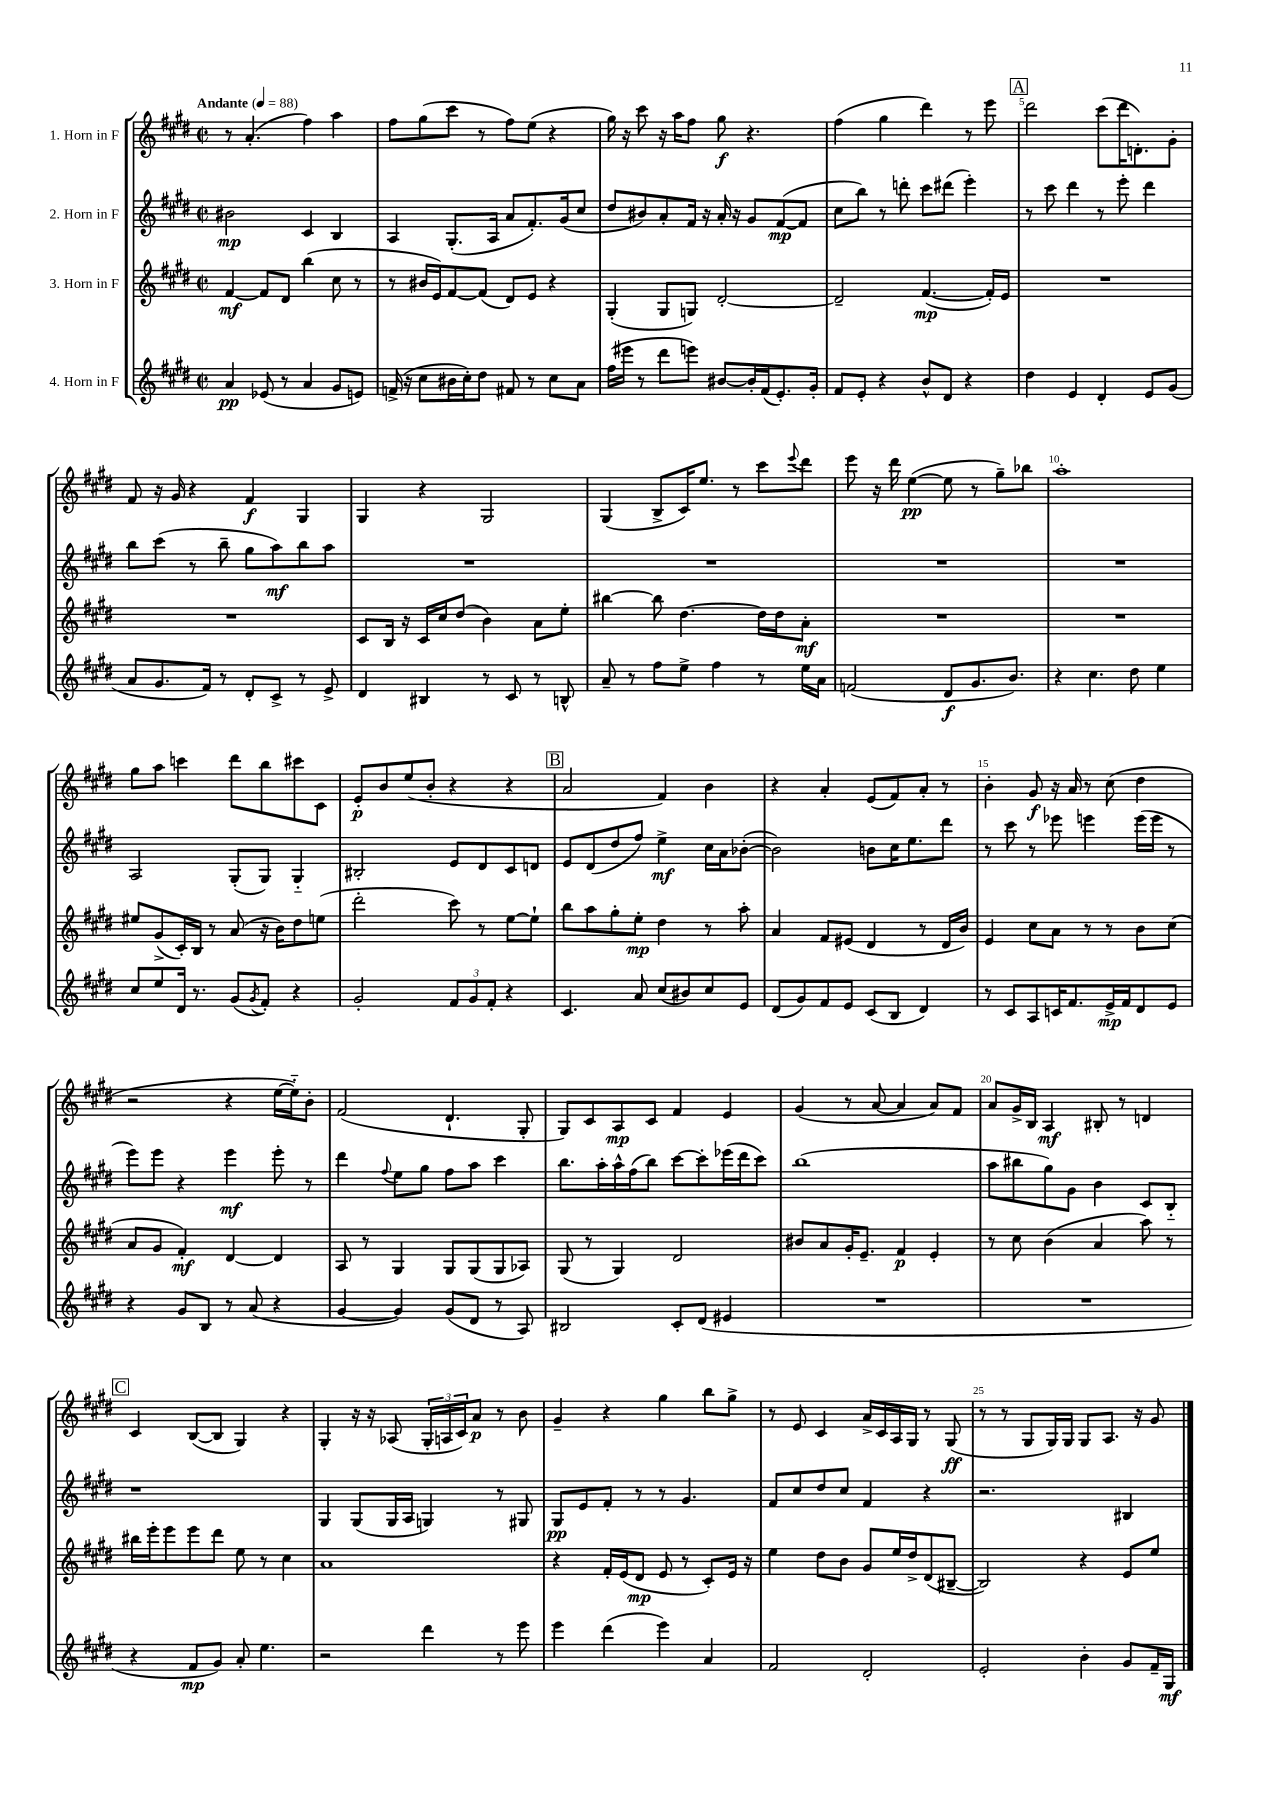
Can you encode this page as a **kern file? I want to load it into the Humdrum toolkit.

**kern	**kern	**kern	**kern
*staff4	*staff3	*staff2	*staff1
*clefG2	*clefG2	*clefG2	*clefG2
*k[f#c#g#d#]	*k[f#c#g#d#]	*k[f#c#g#d#]	*k[f#c#g#d#]
*M2/2	*M2/2	*M2/2	*M2/2
*met(c|)	*met(c|)	*met(c|)	*met(c|)
*MM88	*MM88	*MM88	*MM88
4a	[4f#	2b#	8r
.	.	.	(4.a'
(8e-	8f#]	.	.
8r	8d#	.	.
4a	(4bb	4c#	4ff#)
8g#	8cc#	4B	4aa
8e)	8r	.	.
=	=	=	=
(16f^	8r	4A	8ff#
16r	.	.	.
8cc#	16b#	.	(8gg#
.	16e)	.	.
16b#	[8f#	(8.G#'	8ccc#
16cc#')	.	.	.
8dd#	(8f#]	.	8r
.	.	16A	.
8f#	8d#)	8a	8ff#)
8r	8e	8.f#')	(8ee
8cc#	4r	.	4r
.	.	(16g#	.
8a	.	8cc#	.
=	=	=	=
(16ff#	(4G#'	8dd#	16gg#)
16eee#	.	.	16r
8r	.	8b#)	8ccc#
8ddd#	8G#	8a'	16r
.	.	.	16aa
8eee)	8G)	16f#	8ff#
.	.	16r	.
[8b#	[2d#'	16a'	8gg#
.	.	16r	.
16b#']	.	8g#	4.r
(16f#	.	.	.
8.e')	.	([8f#	.
.	.	8f#]	.
16g#'	.	.	.
=	=	=	=
8f#	2d#~]	8cc#	(4ff#
8e'	.	8bb)	.
4r	.	8r	4gg#
.	.	8ddd'	.
8b^^	([4.f#	8ccc#	4ddd#)
8d#	.	(8ddd#	.
4r	.	4eee')	8r
.	16f#'])	.	8eee
.	16e	.	.
=	=	=	=
4dd#	1r	8r	2ddd#
.	.	8ccc#	.
4e	.	4ddd#	.
4d#'	.	8r	(8ccc#
.	.	8eee'	16ddd#
.	.	.	8.d')
8e	.	4ddd#	.
(8g#	.	.	8g#'
=	=	=	=
8a	1r	8bb	8f#
8.g#	.	(8ccc#	16r
.	.	.	16g#
.	.	8r	4r
16f#)	.	.	.
8r	.	8bb~	.
8d#'	.	8gg#	4f#
8c#^	.	8aa)	.
8r	.	8bb	4G#
8e^	.	8aa	.
=	=	=	=
4d#	8c#	1r	4G#
.	16B	.	.
.	16r	.	.
4B#	16c#	.	4r
.	16cc#	.	.
.	(8dd#	.	.
8r	4b)	.	2G#
8c#	.	.	.
8r	8a	.	.
8B^^	8ee'	.	.
=	=	=	=
8a~	[4bb#	1r	(4G#
8r	.	.	.
8ff#	8bb#]	.	8B^
8ee^	[4.dd#	.	16c#)
.	.	.	8.ee
4ff#	.	.	.
.	.	.	8r
8r	16dd#]	.	8ccc#
.	16dd#	.	.
.	.	.	8qqeee
16ee	8a'	.	8ddd#
16a	.	.	.
=	=	=	=
(2f	1r	1r	8eee
.	.	.	16r
.	.	.	16ddd#
.	.	.	([4ee
8d#	.	.	8ee]
8.g#	.	.	8r
.	.	.	8gg#~)
8.b)	.	.	.
.	.	.	8bb-
=	=	=	=
4r	1r	1r	1aa'
4.cc#	.	.	.
8dd#	.	.	.
4ee	.	.	.
=	=	=	=
8cc#	8ee#	2A	8gg#
8ee	(8g#^	.	8aa
16d#	16c#')	.	4ccc
8.r	16B	.	.
.	8r	.	.
(8g#	(8a	(8G#'	8ddd#
8qg#	.	.	.
8f#')	16r	8G#)	8bb
.	16b)	.	.
4r	8dd#	4G#'~	8ccc#
.	(8ee	.	8c#
=	=	=	=
2g#'	2ddd#'	2B#'	8e'
.	.	.	8b
.	.	.	(8ee
.	.	.	8b'
12f#	8ccc#)	8e	4r
12g#	.	.	.
.	8r	8d#	.
12f#'	.	.	.
4r	[8ee	8c#	4r
.	8ee`]	8d	.
=	=	=	=
4.c#	8bb	8e	2a
.	8aa	(8d#	.
.	8gg#'	8dd#	.
8a	8ee'	8ff#)	.
(8cc#	4dd#	4ee^	4f#)
8b#)	.	.	.
8cc#	8r	16cc#	4b
.	.	16a	.
8e	8aa'	([8b-'	.
=	=	=	=
(8d#	4a	2b-])	4r
8g#)	.	.	.
8f#	8f#	.	4a'
8e	(8e#	.	.
(8c#	4d#	8b	(8e
8B	.	16cc#	8f#)
.	.	8.ee	.
4d#)	8r	.	8a'
.	16d#	8ddd#	8r
.	16b)	.	.
=	=	=	=
8r	4e	8r	4b'
8c#	.	8ccc#	.
8A	8cc#	8r	8g#
16c	8a	8eee-	16r
8.f#	.	.	16a
.	8r	4eee	8r
16e^	8r	.	(8cc#
16f#	.	.	.
8d#	8b	(16eee	4dd#
.	.	16eee	.
8e	(8cc#	8r	.
=	=	=	=
4r	8a	8eee)	2r
.	8g#	8eee	.
8g#	4f#')	4r	.
8B	.	.	.
8r	[4d#	4eee	4r
(8a	.	.	.
4r	4d#]	8eee'	[16ee
.	.	.	16ee'~])
.	.	8r	8b'
=	=	=	=
[4g#	8A	4ddd#	(2f#
.	8r	.	.
.	.	8qqff#	.
4g#])	4G#	8ee	.
.	.	8gg#	.
(8g#	8G#	8ff#	4.d#`
8d#	(8G#	8aa	.
8r	8G#	4ccc#	.
8A)	8A-)	.	8G#'
=	=	=	=
2B#	(8G#	8.bb	8G#)
.	8r	.	8c#
.	.	16aa'	.
.	4G#)	16aa^^	8A
.	.	(16ff#	.
.	.	8bb)	8c#
8c#'	2d#	[8ccc#	4f#
(8d#	.	8ccc#']	.
4e#	.	(16eee-	4e
.	.	16ddd#	.
.	.	8ccc#)	.
=	=	=	=
1r	8b#	(1bb	(4g#
.	8a	.	.
.	16g#'	.	8r
.	8.e~	.	.
.	.	.	[8a
.	4f#	.	4a]
.	4e'	.	8a)
.	.	.	8f#
=	=	=	=
1r	8r	8aa	8a
.	8cc#	8bb#	16g#^
.	.	.	16B
.	(4b	8gg#)	4A
.	.	8g#	.
.	4a	4b	8B#'
.	.	.	8r
.	8aa)	8c#	4d
.	8r	8B'~	.
=	=	=	=
4r	16bb#	1r	4c#
.	16eee'	.	.
.	8eee	.	.
8f#	8eee	.	([8B
8g#)	8ddd#	.	8B]
8a'	8ee	.	4G#)
4.ee	8r	.	.
.	4cc#	.	4r
=	=	=	=
2r	1a	4G#	4G#'
.	.	(8G#	16r
.	.	.	16r
.	.	16G#	(8A-
.	.	16A	.
4ddd#	.	4G)	24G#'
.	.	.	24A
.	.	.	24c#)
.	.	.	8a
8r	.	8r	8r
8eee	.	8G#	8b
=	=	=	=
4eee	4r	8G#	4g#~
.	.	8e	.
(4ddd#	16f#'	8f#'	4r
.	(16e	.	.
.	8d#	8r	.
4eee)	8e	8r	4gg#
.	8r	4.g#	.
4a	8c#')	.	8bb
.	16e	.	8gg#^
.	16r	.	.
=	=	=	=
2f#	4ee	8f#	8r
.	.	8cc#	8e
.	8dd#	8dd#	4c#
.	8b	8cc#	.
2d#'	8g#	4f#	16a^
.	.	.	16c#
.	16ee	.	16A
.	16dd#^	.	16G#
.	(8d#	4r	8r
.	[8B#~	.	(8G#
=	=	=	=
2e'	2B#])	2.r	8r
.	.	.	8r
.	.	.	8G#
.	.	.	16G#)
.	.	.	16G#
4b'	4r	.	8G#
.	.	.	8.A
8g#	8e	4B#	.
.	.	.	16r
16f#~	8ee	.	8g#
16G#	.	.	.
==	==	==	==
*-	*-	*-	*-
